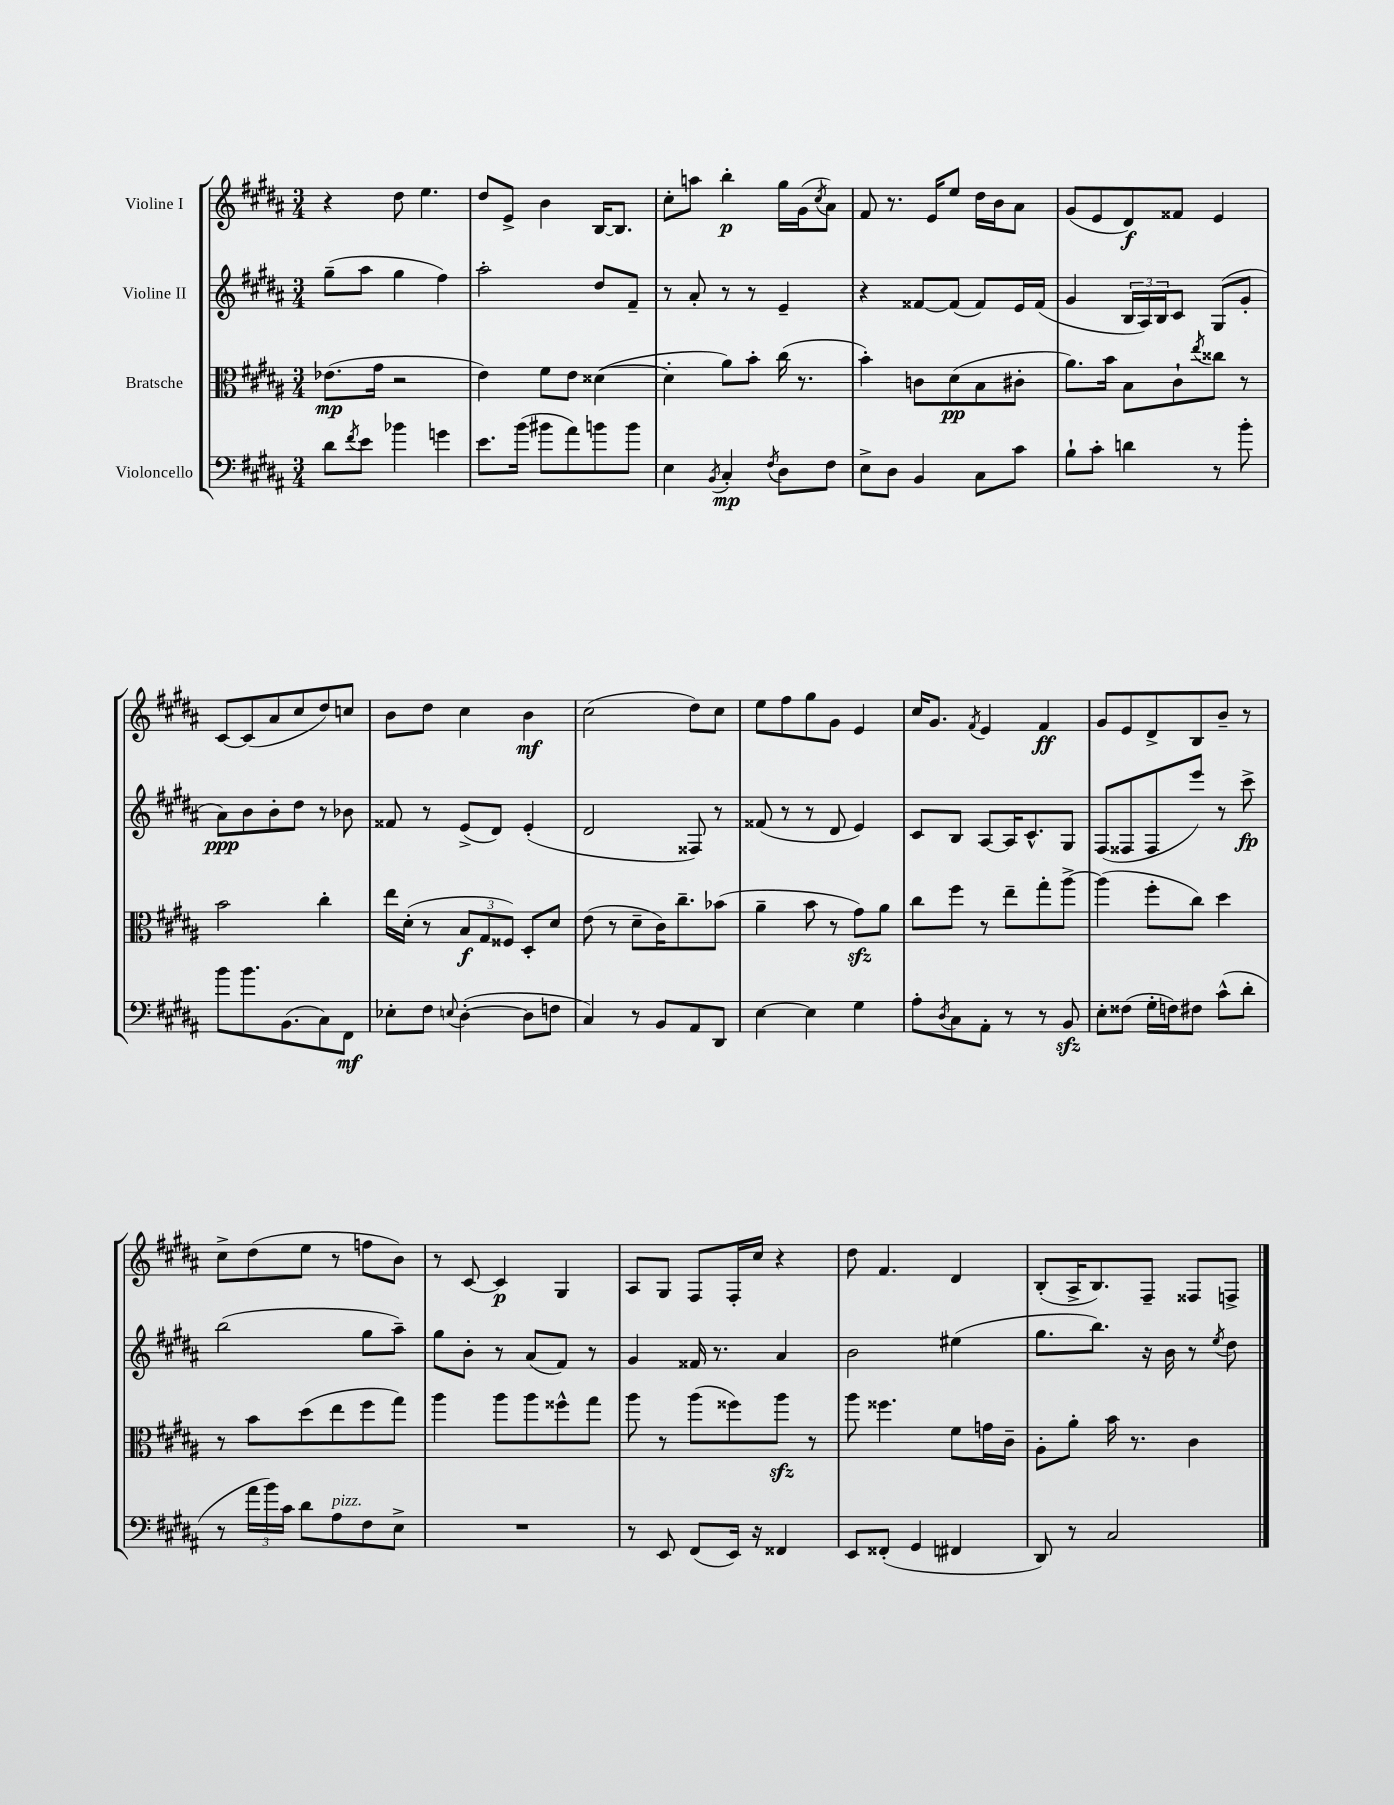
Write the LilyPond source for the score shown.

<<
\new StaffGroup <<
\new Staff = "s0" \with { instrumentName = "Violine I" } {
    \clef treble \key b \major \numericTimeSignature \time 3/4
    r4 dis''8 e''4. |
    dis''8 e'8-> b'4 b16~ b8. |
    cis''8-. a''8 b''4-.\p gis''16 gis'16( \acciaccatura { cis''8 } ais'8) |
    fis'8 r8. e'16 e''8 dis''16 b'16 ais'8 |
    gis'8( e'8 dis'8\f) fisis'8 e'4 |
    cis'8~ cis'8( ais'8 cis''8 dis''8) c''8 |
    b'8 dis''8 cis''4 b'4\mf |
    cis''2( dis''8) cis''8 |
    e''8 fis''8 gis''8 gis'8 e'4 |
    cis''16 gis'8. \acciaccatura { fis'8 } e'4 fis'4\ff |
    gis'8 e'8 dis'8-> b8 b'8-- r8 |
    cis''8-> dis''8( e''8 r8 f''8 b'8) |
    r8 cis'8~ cis'4\p gis4 |
    ais8 gis8 fis8 fis16-. cis''16 r4 |
    dis''8 fis'4. dis'4 |
    b8-.( ais16-> b8.) fis8-- fisis8 f8-> \bar "|." |
}
\new Staff = "s1" \with { instrumentName = "Violine II" } {
    \clef treble \key b \major \numericTimeSignature \time 3/4
    gis''8--( ais''8 gis''4 fis''4) |
    ais''2-. dis''8 fis'8-- |
    r8 ais'8-. r8 r8 e'4-- |
    r4 fisis'8~ fisis'8( fisis'8) e'16 fisis'16( |
    gis'4 \tuplet 3/2 { b16 ais16) b16 } cis'8 gis8( gis'8-. |
    ais'8\ppp) b'8 b'8-. dis''8 r8 bes'8 |
    fisis'8 r8 e'8->( dis'8) e'4-.( |
    dis'2 fisis8) r8 |
    fisis'8( r8 r8 dis'8 e'4) |
    cis'8 b8 ais8~ ais16 cis'8.-^ gis8 |
    fis8( fisis8 fisis8 e'''8) r8 cis'''8->\fp |
    b''2( gis''8 ais''8--) |
    gis''8 b'8-. r8 ais'8( fis'8) r8 |
    gis'4 fisis'16 r8. ais'4 |
    b'2 eis''4( |
    gis''8. b''8.) r16 b'16 r8 \acciaccatura { e''8 } dis''8 \bar "|." |
}
\new Staff = "s2" \with { instrumentName = "Bratsche" } {
    \clef alto \key b \major \numericTimeSignature \time 3/4
    ees'8.\mp( gis'16 r2 |
    e'4) fis'8 e'8 disis'4~( |
    disis'4-. ais'8) b'8-. cis''16( r8. |
    b'4-.) c'8 dis'8\pp( b8 cis'8-. |
    ais'8.) b'16 b8 cis'8-! \acciaccatura { e''8 } cisis''8 r8 |
    b'2 cis''4-. |
    e''16 dis'16-.( r8 \tuplet 3/2 { b8\f gis8 fisis8) } dis8-. dis'8 |
    e'8( r8 dis'8-- cis'16) cis''8.-- bes'8( |
    ais'4-- b'8 r8 gis'8\sfz) ais'8 |
    cis''8 fis''8 r8 e''8-- gis''8-. ais''8~-> |
    ais''4( fis''8-. cis''8) dis''4 |
    r8 b'8 dis''8( e''8 fis''8 gis''8) |
    ais''4 ais''8 ais''8 fisis''8-^ gis''8 |
    ais''8 r8 ais''8( fisis''8) ais''8\sfz r8 |
    ais''8 fisis''4. fis'8 g'16 cis'16-- |
    ais8-. ais'8-. b'16 r8. cis'4 \bar "|." |
}
\new Staff = "s3" \with { instrumentName = "Violoncello" } {
    \clef bass \key b \major \numericTimeSignature \time 3/4
    dis'8 \acciaccatura { fis'8 } e'8 bes'4 g'4 |
    e'8. b'16( bis'8 ais'8) b'8 b'8 |
    e4 \acciaccatura { b,8 } cis4-.\mp \acciaccatura { fis8 } dis8 fis8 |
    e8-> dis8 b,4 cis8 cis'8 |
    b8-! cis'8-. d'4 r8 b'8-. |
    b'8 b'8. b,8.( cis8) fis,8\mf |
    ees8-. fis8 \appoggiatura { e8 } dis4~-.( dis8 f8 |
    cis4) r8 b,8 ais,8 dis,8 |
    e4~ e4 gis4 |
    ais8-. \acciaccatura { dis8 } cis8 ais,8-. r8 r8 b,8\sfz |
    e8-. fisis8( gis16-. f16) fis8 cis'8-^( dis'8-. |
    r8 \tuplet 3/2 { ais'16 b'16) cis'16 } dis'8 ais8^\markup { \italic "pizz." } fis8 e8-> |
    R2. |
    r8 e,8 fis,8( e,16) r16 fisis,4 |
    e,8 fisis,8-.( gis,4 fis,4 |
    dis,8) r8 cis2 \bar "|." |
}
>>
>>
\layout { \context { \Score \remove "Bar_number_engraver" } }
